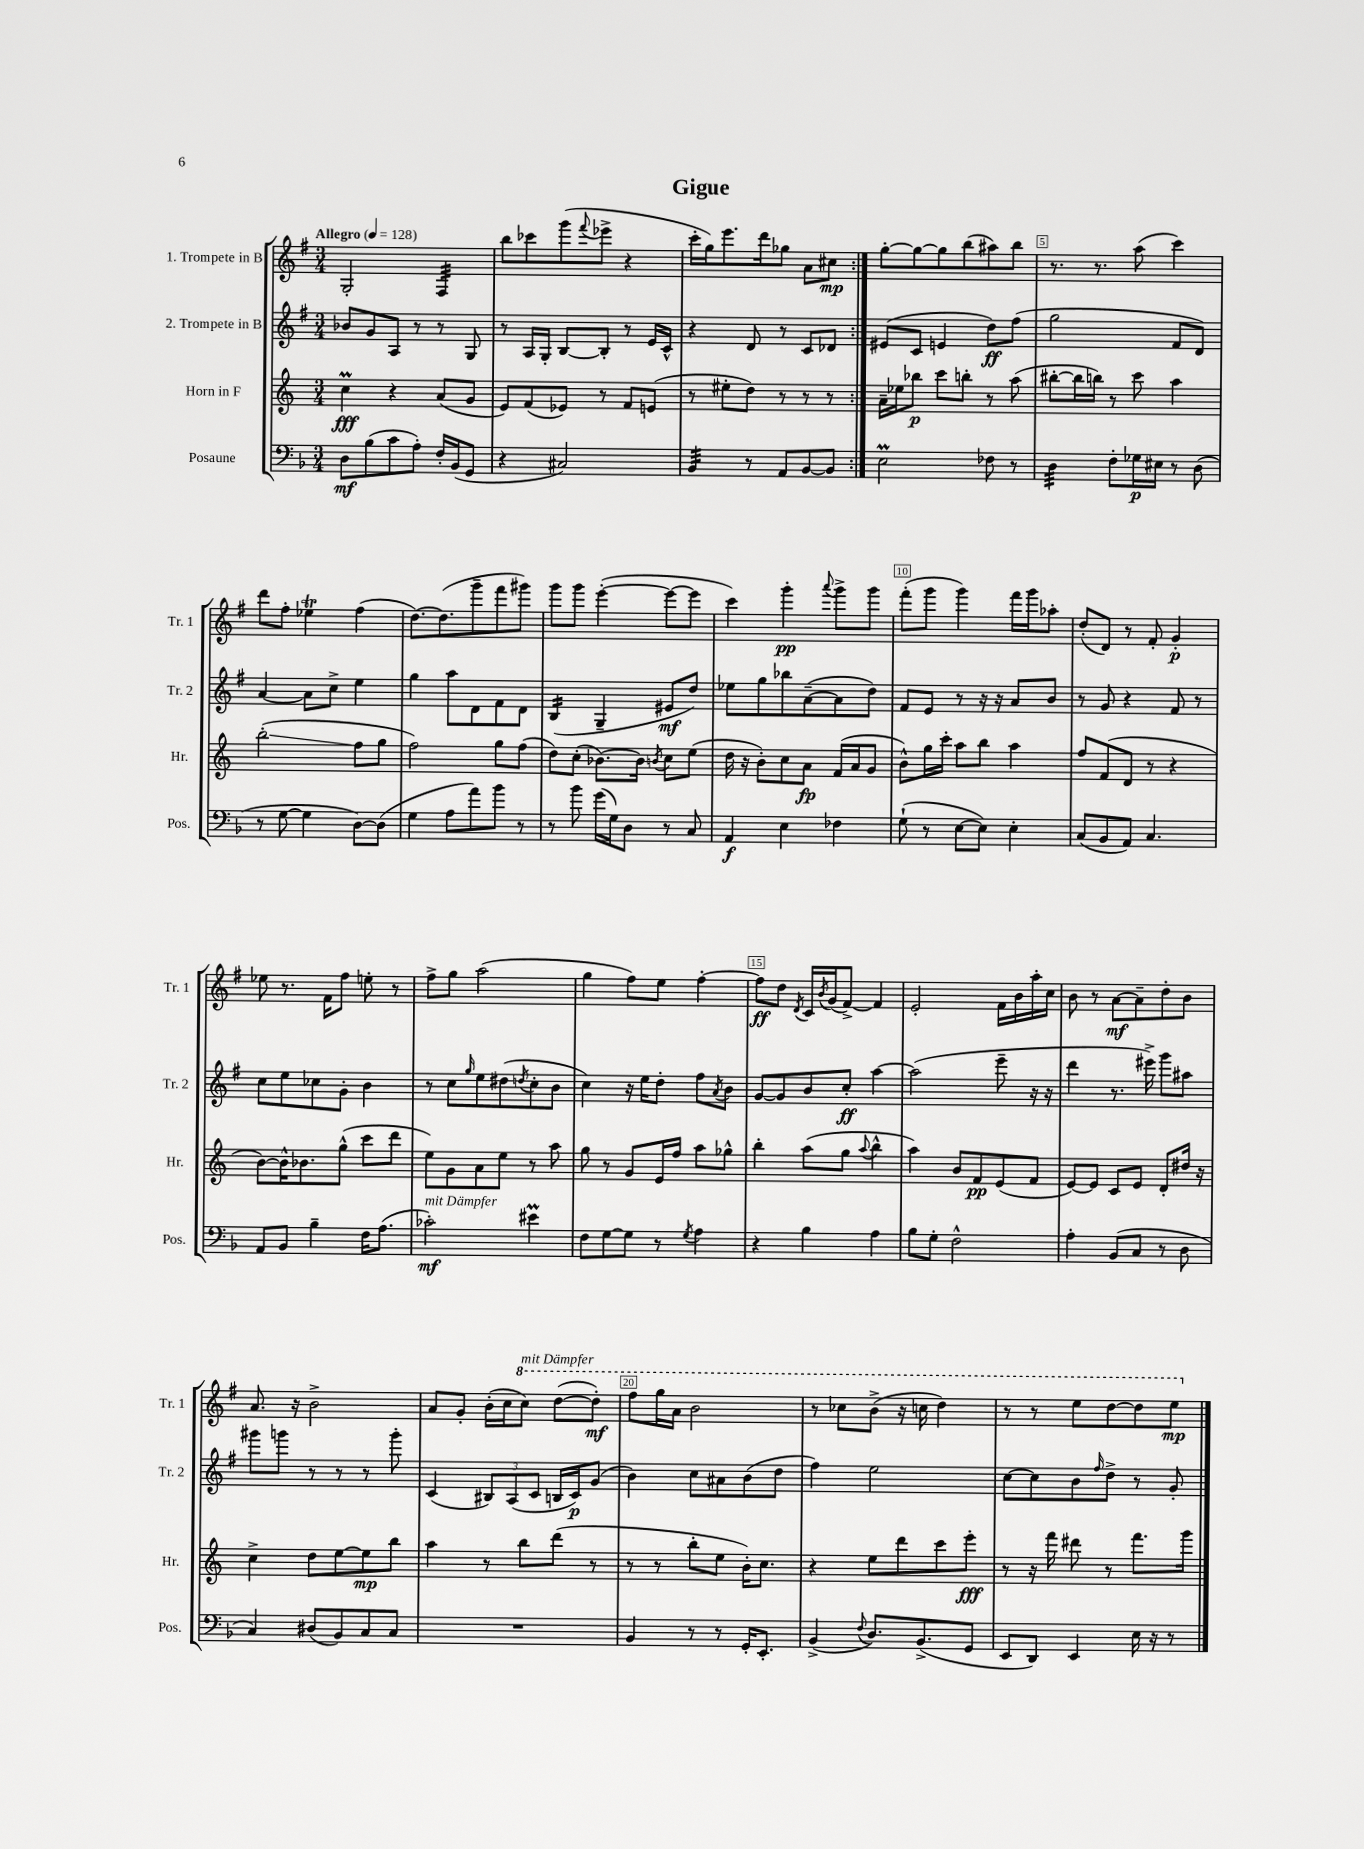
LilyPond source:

\header { title = "Gigue" }
<<
\new StaffGroup <<
\new Staff = "s0" \with { instrumentName = "1. Trompete in B" shortInstrumentName = "Tr. 1" } {
    \clef treble \key g \major \numericTimeSignature \time 3/4 \tempo "Allegro" 4 = 128
    \repeat volta 2 { g2-. fis4:32 |
    b''8 ces'''8 g'''8( \appoggiatura { fis'''8 } ees'''8-> r4 |
    c'''16-. g''16) e'''8. d'''16 ges''8 a'8 cis''8\mp | }
    g''8~-. g''8~ g''8 b''8( ais''8) b''8 |
    r8. r8. a''8( c'''4) |
    d'''8 fis''8-. ees''4\trill fis''4( |
    d''8.~) d''8.( g'''8-- fis'''8 gis'''8) |
    g'''8 g'''8 e'''4~-.( e'''8~ e'''8 |
    c'''4) g'''4-.\pp \appoggiatura { a'''8 } g'''8-> g'''8 |
    fis'''8-.( g'''8 g'''4) fis'''16 g'''16 aes''8-. |
    d''8-.( d'8) r8 fis'8-. g'4-.\p |
    ees''8 r8. fis'16 fis''8 e''8-. r8 |
    fis''8-> g''8 a''2( |
    g''4 fis''8) e''8 fis''4~-. |
    fis''8\ff d''8 \acciaccatura { d'8 } c'16 \acciaccatura { b'8 } g'16( fis'8~->) fis'4 |
    e'2-. fis'16 b'16 a''16-. c''16 |
    b'8 r8 a'8~\mf a'8-- d''8-. b'8 |
    a'8. r16 b'2-> |
    a'8 g'8-. b'16-.( c''16 \ottava #1 c'''8^\markup { \italic "mit Dämpfer" }) d'''8~( d'''8-.\mf) |
    fis'''8 g'''16 a''16 b''2 |
    r8 ces'''8 b''8->( r16 c'''16 d'''4) |
    r8 r8 e'''8 d'''8~ d'''8 e'''8\mp \ottava #0 \bar "|." |
}
\new Staff = "s1" \with { instrumentName = "2. Trompete in B" shortInstrumentName = "Tr. 2" } {
    \clef treble \key g \major \numericTimeSignature \time 3/4
    \repeat volta 2 { bes'8 g'8 a8 r8 r8 g8 |
    r8 a16 g16-. b8~ b8-. r8 e'16 c'16-^ |
    r4 d'8 r8 c'8 des'8 | }
    eis'8( c'8 e'4 d''8\ff) fis''8( |
    g''2 fis'8 d'8) |
    a'4~ a'8 c''8-> e''4 |
    g''4 a''8 d'8 fis'8 d'8 |
    b4:16( g4-- eis'8\mf d''8) |
    ees''8 g''8 bes''8 a'8~--( a'8 d''8) |
    fis'8 e'8 r8 r16 r16 a'8 b'8 |
    r8 g'8 r4 fis'8 r8 |
    c''8 e''8 ces''8 g'8-. b'4 |
    r8 c''8 \grace { g''16 } e''8 dis''8( \acciaccatura { d''8 } c''8-. b'8 |
    c''4) r16 e''16 d''8-. fis''8 \acciaccatura { a'8 } b'8 |
    g'8~ g'8 b'8 c''8-.\ff a''4~ |
    a''2( e'''8-- r16 r16 |
    d'''4 r8. eis'''16->) g'''8 ais''8 |
    gis'''8 g'''8 r8 r8 r8 g'''8-. |
    c'4( \tuplet 3/2 { bis8) a8( c'8 } b16 c'16\p) g'8( |
    b'4) c''8 ais'8 b'8( d''8 |
    fis''4) e''2 |
    c''8~ c''8 b'8 \grace { fis''16 } d''8-> r8 g'8-. \bar "|." |
}
\new Staff = "s2" \with { instrumentName = "Horn in F" shortInstrumentName = "Hr." } {
    \clef treble \key c \major \numericTimeSignature \time 3/4
    \repeat volta 2 { c''4\prall\fff r4 a'8( g'8 |
    e'8) f'8( ees'8) r8 f'8 e'8( |
    r8 eis''8-. d''8) r8 r8 r8 | }
    a'16-- ees''16 bes''8\p c'''8 b''8-. r8 a''8( |
    bis''8~-. bis''16 b''16) r8 c'''8 a''4 |
    b''2-.\glissando( f''8 g''8 |
    f''2) g''8 f''8( |
    d''8) c''8-.( bes'8.~) bes'16 \acciaccatura { b'8 } c''8 e''8( |
    d''16 r16 b'8-.) c''8 a'8\fp f'16( a'16 g'8 |
    b'8-^) g''16 c'''16-. a''8 b''8 a''4 |
    f''8 f'8( d'8 r8 r4 |
    b'8~) b'16-^ bes'8. g''8-^( c'''8 d'''8 |
    e''8) g'8 a'8 e''8 r8 a''8 |
    g''8 r8 g'8 e'16 f''16 a''8 ges''8-^ |
    b''4-. a''8( g''8 \appoggiatura { a''8 } b''4-^ |
    a''4) b'8 f'8\pp e'8( f'8 |
    e'8~) e'8 c'8 e'8 d'8-. dis''16 r16 |
    c''4-> d''8 e''8~ e''8\mp b''8 |
    a''4 r8 b''8 d'''8( r8 |
    r8 r8 b''8-. e''8 b'16-.) c''8. |
    r4 e''8 d'''8 c'''8 e'''8-.\fff |
    r8 r16 f'''16 dis'''8 r8 f'''8. g'''16 \bar "|." |
}
\new Staff = "s3" \with { instrumentName = "Posaune" shortInstrumentName = "Pos." } {
    \clef bass \key f \major \numericTimeSignature \time 3/4
    \repeat volta 2 { d8\mf bes8( c'8 a8-.) f16-. bes,16( g,8 |
    r4 cis2) |
    bes,4:32 r8 a,8 bes,8~ bes,8 | }
    e2\prall fes8 r8 |
    d4:32 f8-. ges16\p eis16 r8 d8( |
    r8 g8~ g4 d8~) d8( |
    g4 a8 a'8) bes'8 r8 |
    r8 bes'8 g'16( g16) d8 r8 c8 |
    a,4\f e4 fes4 |
    g8-!( r8 e8~ e8) e4-. |
    c8( bes,8 a,8) c4. |
    a,8 bes,8 bes4-- f16 a8.( |
    ces'2-.\mf^\markup { \italic "mit Dämpfer" }) eis'4\prall |
    f8 g8~ g8 r8 \acciaccatura { g8 } a4 |
    r4 bes4 a4 |
    bes8 g8-. f2-^ |
    a4-. bes,8( c8 r8 d8 |
    c4) dis8( bes,8) c8 c8 |
    R2. |
    bes,4 r8 r8 g,16-. e,8.-. |
    bes,4->( \appoggiatura { f8 } d8.) bes,8.->( g,8 |
    e,8 d,8) e,4 e16 r16 r8 \bar "|." |
}
>>
>>
\layout { \context { \Score \override BarNumber.break-visibility = ##(#f #t #t) barNumberVisibility = #(every-nth-bar-number-visible 5) \override BarNumber.stencil = #(make-stencil-boxer 0.1 0.3 ly:text-interface::print) } }
